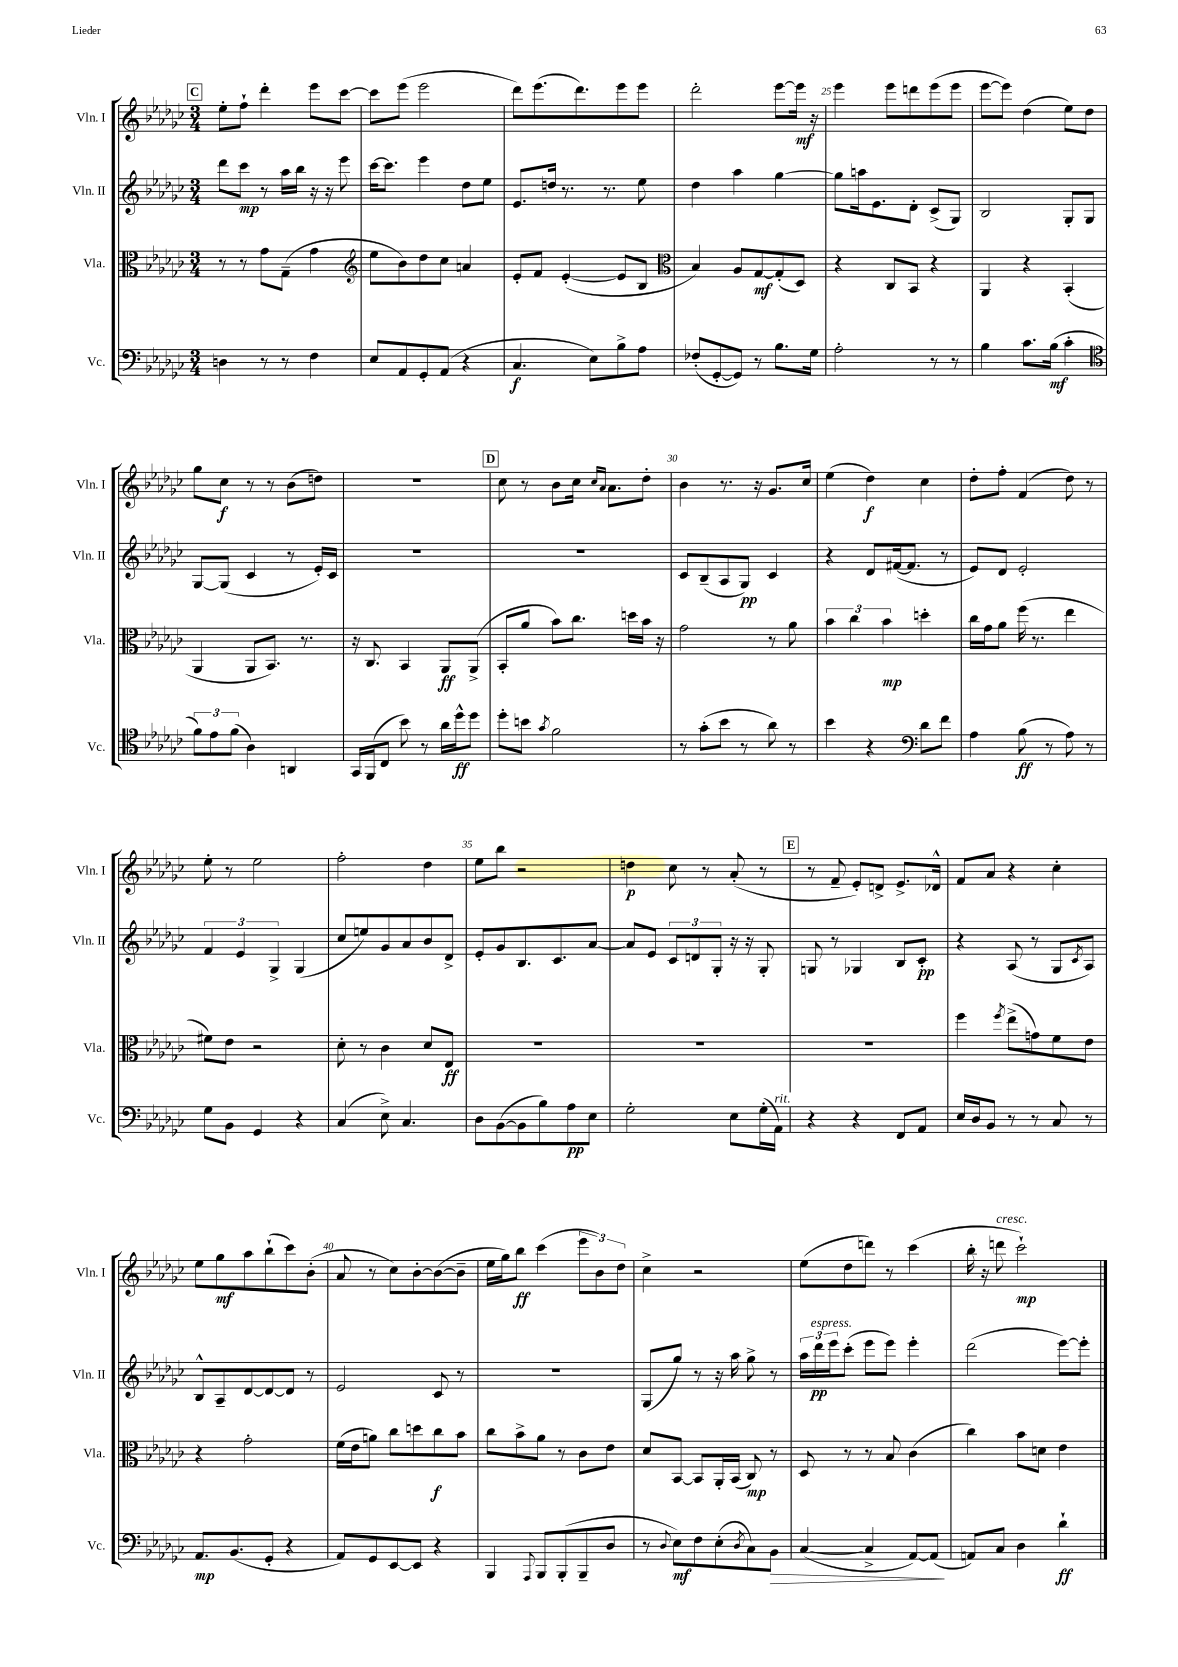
<<
\new StaffGroup <<
\new Staff = "s0" \with { instrumentName = "Vln. I" shortInstrumentName = "Vln. I" } {
    \clef treble \key ges \major \numericTimeSignature \time 3/4
    \mark \markup { \box "C" } ees''8-. f''8-! des'''4-. ees'''8 ces'''8~ |
    ces'''8 ees'''8( ees'''2 |
    des'''8) ees'''8.( des'''8.) ees'''8 ees'''8 |
    des'''2-. ees'''8~ ees'''16\mf r16 |
    ees'''4 ees'''8 d'''8 ees'''8( ees'''8 |
    ees'''8~ ees'''8) des''4( ees''8) des''8 |
    ges''8 ces''8\f r8 r8 bes'8( d''8) |
    R2. |
    \mark \markup { \box "D" } ces''8 r8 bes'8 ces''16 \grace { ces''16 aes'16 } aes'8. des''8-. |
    bes'4 r8. r16 ges'8. ces''16 |
    ees''4( des''4\f) ces''4 |
    des''8-. f''8-. f'4( des''8) r8 |
    ees''8-. r8 ees''2 |
    f''2-. des''4 |
    ees''8 bes''8 r2 |
    d''4\p ces''8 r8 aes'8-.( r8 |
    \mark \markup { \box "E" } r8 f'8-- ees'8-.) d'8-> ees'8.-> des'16-^ |
    f'8 aes'8 r4 ces''4-. |
    ees''8 ges''8\mf aes''8 bes''8-!( ces'''8) bes'8-.( |
    aes'8 r8 ces''8) bes'8~-. bes'8~( bes'8-- |
    ees''16 ges''16) bes''8\ff ces'''4( \tuplet 3/2 { ees'''8 bes'8) des''8 } |
    ces''4-> r2 |
    ees''8( des''8 d'''8) r8 ces'''4( |
    bes''16-. r16 d'''8^\markup { \italic "cresc." } ces'''2-!\mp) \bar "|." |
}
\new Staff = "s1" \with { instrumentName = "Vln. II" shortInstrumentName = "Vln. II" } {
    \clef treble \key ges \major \numericTimeSignature \time 3/4
    \mark \markup { \box "C" } des'''8 ces'''8\mp r8 aes''16 bes''16 r16 r16 ees'''8 |
    ces'''16~ ces'''8. ees'''4 des''8 ees''8 |
    ees'8. d''16 r8. r8. ees''8 |
    des''4 aes''4 ges''4~ |
    ges''8 a''16 ees'8. des'8-. ces'8->( ges8) |
    bes2 ges8-. ges8 |
    ges8~ ges8( ces'4 r8 ees'16-.) ces'16 |
    R2. |
    \mark \markup { \box "D" } R2. |
    ces'8 bes8--( aes8 ges8\pp) ces'4 |
    r4 des'8 fis'16~( fis'8. r8 |
    ees'8) des'8 ees'2-. |
    \tuplet 3/2 { f'4 ees'4 ges4-> } ges4( |
    ces''8 e''8) ges'8 aes'8 bes'8 des'8-> |
    ees'8-. ges'8 bes8. ces'8. aes'8~ |
    aes'8 ees'8 \tuplet 3/2 { ces'8 d'8 ges8-. } r16 r16 ges8-. |
    \mark \markup { \box "E" } g8 r8 ges4 bes8 ces'8-.\pp |
    r4 aes8( r8 ges8 \acciaccatura { ces'8 } aes8) |
    bes8-^ aes8-- des'8~ des'8~ des'8 r8 |
    ees'2 ces'8 r8 |
    R2. |
    ges8( ges''8) r8 r16 aes''16 ges''8-> r8 |
    \tuplet 3/2 { aes''16 des'''16\pp^\markup { \italic "espress." } ees'''16 } ces'''8-.( ees'''8 ees'''8) ees'''4-. |
    des'''2( ees'''8~) ees'''8-. \bar "|." |
}
\new Staff = "s2" \with { instrumentName = "Vla." shortInstrumentName = "Vla." } {
    \clef alto \key ges \major \numericTimeSignature \time 3/4
    \mark \markup { \box "C" } r8 r8 ges'8 ges8--( ges'4 |
    \clef treble ees''8 bes'8) des''8 ces''8 a'4 |
    ees'8-. f'8 ees'4~-.( ees'8 bes8 |
    \clef alto bes4) aes8 ges8~\mf ges8-.( des8) |
    r4 ces8 bes,8 r4 |
    aes,4 r4 bes,4-.( |
    aes,4 aes,8 bes,8.) r8. |
    r16 ces8. bes,4 aes,8\ff aes,8->( |
    \mark \markup { \box "D" } bes,8-. aes'8 bes'8) ces''8. d''16 bes'16 r16 |
    ges'2 r8 aes'8 |
    \tuplet 3/2 { bes'4 ces''4 bes'4\mp } d''4-. |
    ces''16 ges'16 aes'8 f''16( r8. ees''4 |
    fis'8) ees'8 r2 |
    des'8-. r8 ces'4 des'8 ees8\ff |
    R2. |
    R2. |
    \mark \markup { \box "E" } R2. |
    f''4 \acciaccatura { f''8 } ees''8->( g'8) f'8 ees'8 |
    r4 ges'2-. |
    f'16( ees'16 a'8) ces''8 d''8 ces''8\f bes'8 |
    ces''8 bes'8-> aes'8 r8 ces'8 ees'8 |
    des'8 bes,8~ bes,8 aes,16-. bes,16( ces8\mp) r8 |
    des8 r8 r8 bes8 ces'4( |
    ces''4) bes'8 d'8 ees'4 \bar "|." |
}
\new Staff = "s3" \with { instrumentName = "Vc." shortInstrumentName = "Vc." } {
    \clef bass \key ges \major \numericTimeSignature \time 3/4
    \mark \markup { \box "C" } d4 r8 r8 f4 |
    ees8 aes,8 ges,8-. aes,8( r4 |
    ces4.\f ees8) bes8-> aes8 |
    fes8-.( ges,8~-. ges,8) r8 bes8. ges16 |
    aes2-. r8 r8 |
    bes4 ces'8. bes16\mf( ces'4-. |
    \clef tenor \tuplet 3/2 { f'8) ees'8 f'8( } aes4) a,4 |
    ges,16 f,16( ces8 bes'8) r8 aes'16 des''16-^\ff des''8 |
    \mark \markup { \box "D" } des''8-. b'8 \acciaccatura { ges'8 } f'2 |
    r8 ges'8-.( bes'8 r8 aes'8) r8 |
    bes'4 r4 \clef bass des'8 f'8 |
    aes4 bes8\ff( r8 aes8) r8 |
    ges8 bes,8 ges,4 r4 |
    ces4( ees8->) ces4. |
    des8 bes,8~( bes,8 bes8) aes8\pp ees8 |
    ges2-. ees8 ges16-.( aes,16^\markup { \italic "rit." }) |
    \mark \markup { \box "E" } r4 r4 f,8 aes,8 |
    ees16 des16 bes,8 r8 r8 ces8 r8 |
    aes,8.\mp bes,8.( ges,8-. r4 |
    aes,8) ges,8 ees,8~ ees,8 r4 |
    bes,,4 \appoggiatura { aes,,8 } bes,,8 bes,,8-.( bes,,8-- des8 |
    r8 \appoggiatura { des8 } ees8\mf) f8 ees8-.( \acciaccatura { des8 } ces8) bes,8\> |
    ces4~( ces4-> aes,8~) aes,8\!( |
    a,8) ces8 des4 des'4-!\ff \bar "|." |
}
>>
>>
\layout { \context { \Score currentBarNumber = #21 \override BarNumber.break-visibility = ##(#f #t #t) barNumberVisibility = #(every-nth-bar-number-visible 5) } }
